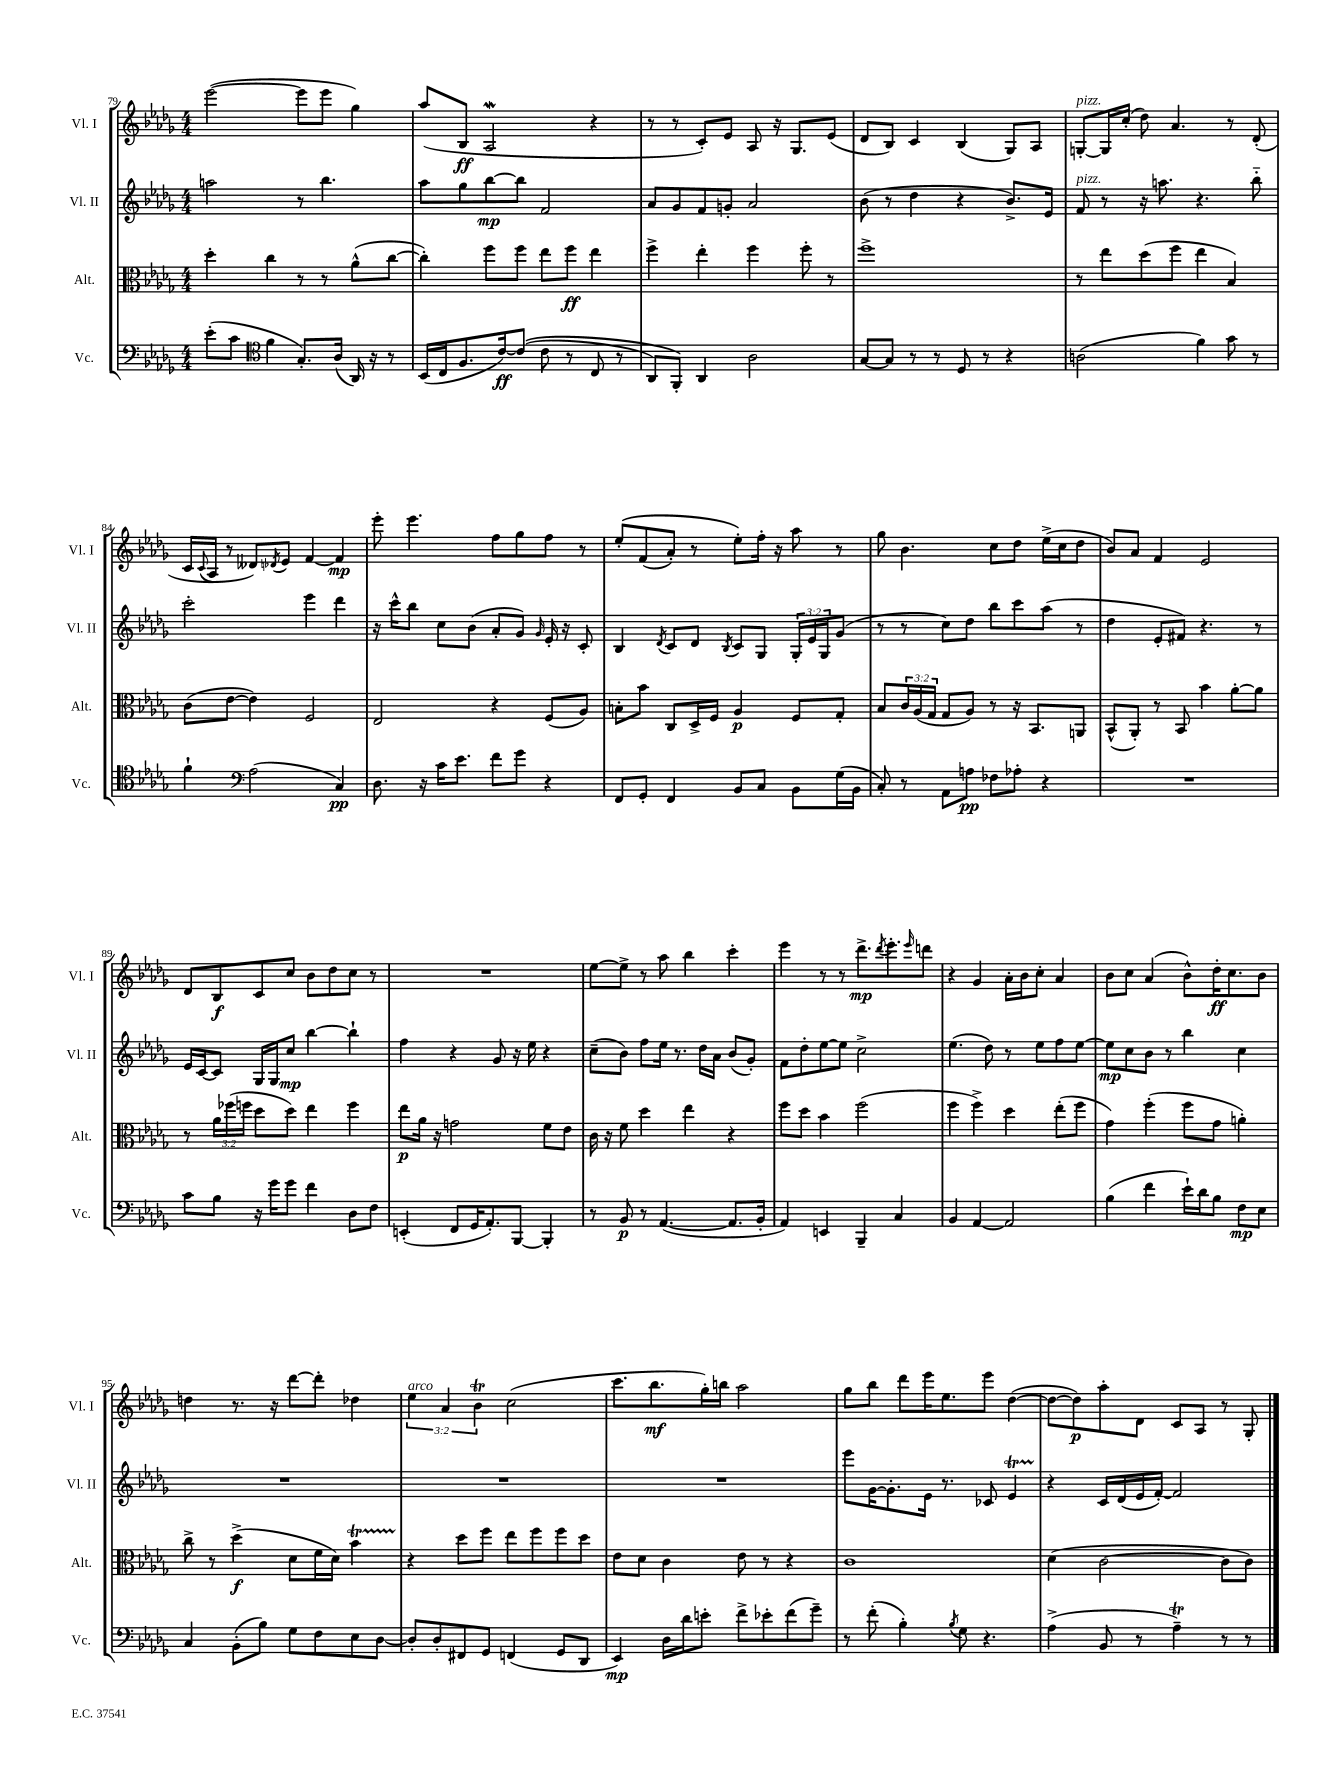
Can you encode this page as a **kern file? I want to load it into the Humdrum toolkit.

**kern	**dynam	**kern	**dynam	**kern	**dynam	**kern	**dynam
*part4	*part4	*part3	*part3	*part2	*part2	*part1	*part1
*staff4	*staff4	*staff3	*staff3	*staff2	*staff2	*staff1	*staff1
*I"Vc.	*	*I"Alt.	*	*I"Vl. II	*	*I"Vl. I	*
*I'Vc.	*	*I'Alt.	*	*I'Vl. II	*	*I'Vl. I	*
*clefF4	*	*clefC3	*	*clefG2	*	*clefG2	*
*k[b-e-a-d-g-]	*	*k[b-e-a-d-g-]	*	*k[b-e-a-d-g-]	*	*k[b-e-a-d-g-]	*
*M4/4	*	*M4/4	*	*M4/4	*	*M4/4	*
=79	=79	=79	=79	=79	=79	=79	=79
(8e-'\L	.	4dd-'\	.	2aan\	.	([2eee-\	.
8c\J	.	.	.	.	.	.	.
*clefC4	*	*	*	*	*	*	*
4f\	.	4cc\	.	.	.	.	.
8.G-'/L)	.	8r	.	8r	.	8eee-\L]	.
.	.	8r	.	4.bb-\	.	8eee-\J	.
(16A-/Jk	.	.	.	.	.	.	.
16AA-/)	.	(8a-^^\L	.	.	.	4gg-\)	.
16r	.	.	.	.	.	.	.
8r	.	[8cc\J	.	.	.	.	.
=80	=80	=80	=80	=80	=80	=80	=80
(16BB-/LL	.	4cc'\])	.	8aa-\L	.	(8aa-/L	.
16C/J	.	.	.	.	.	.	.
8.F/	.	.	.	8gg-\	.	8B-/J	ff
.	.	8ff\L	.	[8bb-\	mp	2A-W/	.
[16c/k)	ff	.	.	.	.	.	.
((8c/J]	.	8ff\J	.	8bb-\J]	.	.	.
8c\	.	8ee-\L	.	2f/	.	.	.
8r	.	8ff\J	ff	.	.	.	.
8C/	.	4ee-\	.	.	.	4r	.
8r	.	.	.	.	.	.	.
=81	=81	=81	=81	=81	=81	=81	=81
8AA-/L)	.	4ff^\	.	8a-/L	.	8r	.
8FF'/J)	.	.	.	8g-/	.	8r	.
4AA-/	.	4ee-'\	.	8f/	.	8c'/L)	.
.	.	.	.	8gn'/J	.	8e-/J	.
2A-\	.	4ff\	.	2a-/	.	8A-/	.
.	.	.	.	.	.	16r	.
.	.	.	.	.	.	8.G-/L	.
.	.	8ff'\	.	.	.	.	.
.	.	8r	.	.	.	(8e-/J	.
=82	=82	=82	=82	=82	=82	=82	=82
[8G-/L	.	1ff^	.	(8b-\	.	8d-/L	.
8G-/J]	.	.	.	8r	.	8B-/J)	.
8r	.	.	.	4dd-\	.	4c/	.
8r	.	.	.	.	.	.	.
8D-/	.	.	.	4r	.	(4B-/	.
8r	.	.	.	.	.	.	.
4r	.	.	.	8.b-^/L)	.	8G-/L)	.
.	.	.	.	.	.	8A-/J	.
.	.	.	.	16e-/Jk	.	.	.
=83	=83	=83	=83	=83	=83	=83	=83
!	!	!	!	!	!	!LO:TX:a:i:t=pizz.	!
!	!	!	!	!LO:TX:a:i:t=pizz.	!	!	!
(2An\	.	8r	.	8f/	.	[8Gn'/L	.
.	.	8ee-\L	.	8r	.	16G/L]	.
.	.	.	.	.	.	(16cc'/JJ	.
.	.	(8dd-\	.	16r	.	8dd-\)	.
.	.	.	.	8.aan\	.	.	.
.	.	8ff\J	.	.	.	4.a-/	.
4f\)	.	4ee-\	.	4.r	.	.	.
8g-\	.	4B-/)	.	.	.	8r	.
8r	.	.	.	8bb-\	.	(8d-'/	.
!!LO:LB:g=z
=84	=84	=84	=84	=84	=84	=84	=84
4f`\	.	(8c\L	.	2ccc'\	.	16c/LL	.
.	.	.	.	.	.	8qqc/	.
.	.	.	.	.	.	16A-/JJ	.
.	.	[8e-\J	.	.	.	8r	.
*clefF4	*	*	*	*	*	*	*
(2A-\	.	4e-\])	.	.	.	8d--X/L)	.
.	.	.	.	.	.	8qd-X/	.
.	.	.	.	.	.	8e-/J	.
.	.	2F/	.	4eee-\	.	[4f/	.
4C/)	pp	.	.	4ddd-\	.	4f/]	mp
=85	=85	=85	=85	=85	=85	=85	=85
8.D-\	.	2E-/	.	16r	.	8eee-'\	.
.	.	.	.	16ccc^^\KL	.	.	.
.	.	.	.	8bb-\J	.	4.eee-\	.
16r	.	.	.	.	.	.	.
16c\KL	.	.	.	8cc\L	.	.	.
8.e-\J	.	.	.	.	.	.	.
.	.	.	.	(8b-\J	.	.	.
8f\L	.	4r	.	8a-'/L	.	8ff\L	.
8g-\J	.	.	.	8g-/J)	.	8gg-\	.
.	.	.	.	16qqg-/	.	.	.
4r	.	(8F/L	.	16e-'/	.	8ff\J	.
.	.	.	.	16r	.	.	.
.	.	8A-/J)	.	8c'/	.	8r	.
=86	=86	=86	=86	=86	=86	=86	=86
8FF/L	.	8Bn'\L	.	4B-/	.	(8ee-'/L	.
8GG-'/J	.	8b-\J	.	.	.	(8f/	.
.	.	.	.	8qd-/	.	.	.
4FF/	.	8C/L	.	8c/L	.	8a-'/J)	.
.	.	16D-^/L	.	8d-/J	.	8r	.
.	.	16F/JJ	.	.	.	.	.
.	.	.	.	8qB-/	.	.	.
8BB-/L	.	4A-/	p	8c/L	.	8ee-'\L)	.
8C/J	.	.	.	8G-/J	.	16ff'\Jk	.
.	.	.	.	.	.	16r	.
8BB-\L	.	8F/L	.	24G-'/LL	.	8aa-\	.
.	.	.	.	24e-/	.	.	.
.	.	.	.	24G-/J	.	.	.
(16G-\L	.	8G-'/J	.	(8g-/J	.	8r	.
16BB-\JJ	.	.	.	.	.	.	.
=87	=87	=87	=87	=87	=87	=87	=87
8C'/)	.	8B-/L	.	8r	.	8gg-\	.
8r	.	24c/L	.	8r	.	4.b-\	.
.	.	(24A-/	.	.	.	.	.
.	.	24G-/JJ	.	.	.	.	.
8AA-\L	.	8G-/L	.	8cc\L)	.	.	.
8An\J	pp	8A-/J)	.	8dd-\J	.	.	.
8F-X\L	.	8r	.	8bb-\L	.	8cc\L	.
8A-X'\J	.	16r	.	8ccc\	.	8dd-\J	.
.	.	8.BB-/L	.	.	.	.	.
4r	.	.	.	(8aa-\J	.	(16ee-^\LL	.
.	.	.	.	.	.	16cc\J	.
.	.	8AAn/J	.	8r	.	8dd-\J	.
=88	=88	=88	=88	=88	=88	=88	=88
1r	.	(8BB-^^/L	.	4dd-\	.	8b-/L)	.
.	.	8AA-'/J)	.	.	.	8a-/J	.
.	.	8r	.	8e-'/L	.	4f/	.
.	.	8BB-/	.	8f#X/J)	.	.	.
.	.	4b-\	.	4.r	.	2e-/	.
.	.	[8a-'\L	.	.	.	.	.
.	.	8a-\J]	.	8r	.	.	.
!!LO:LB:g=z
=89	=89	=89	=89	=89	=89	=89	=89
8c\L	.	8r	.	16e-/LL	.	8d-/L	.
.	.	.	.	[16c/J	.	.	.
8B-\J	.	24a-\LL	.	8c/J]	.	8B-/	f
.	.	(24ff-X\	.	.	.	.	.
.	.	24ffn\JJ	.	.	.	.	.
16r	.	8dd-\L	.	16G-/LL	.	8c/	.
16g-\KL	.	.	.	16G-/J	.	.	.
8g-\J	.	8dd-\J)	.	8cc/J	mp	8cc/J	.
4f\	.	4ee-\	.	[4bb-\	.	8b-\L	.
.	.	.	.	.	.	8dd-\	.
8D-\L	.	4ff\	.	4bb-`\]	.	8cc\J	.
8F\J	.	.	.	.	.	8r	.
=90	=90	=90	=90	=90	=90	=90	=90
(4EEn'/	.	8ee-\L	p	4ff\	.	1r	.
.	.	16a-\Jk	.	.	.	.	.
.	.	16r	.	.	.	.	.
8FF/L	.	2gn\	.	4r	.	.	.
16GG-/K	.	.	.	.	.	.	.
8.AA-'/)	.	.	.	.	.	.	.
.	.	.	.	8g-/	.	.	.
[8BBB-/J	.	.	.	16r	.	.	.
.	.	.	.	16ee-\	.	.	.
4BBB-'/]	.	8f\L	.	4r	.	.	.
.	.	8e-\J	.	.	.	.	.
=91	=91	=91	=91	=91	=91	=91	=91
8r	.	16c\	.	(8cc~\L	.	[8ee-\L	.
.	.	16r	.	.	.	.	.
8BB-/	p	8f\	.	8b-\J)	.	8ee-^\J]	.
8r	.	4dd-\	.	8ff\L	.	8r	.
([4.AA-/	.	.	.	16ee-\Jk	.	8aa-\	.
.	.	.	.	8.r	.	.	.
.	.	4ee-\	.	.	.	4bb-\	.
.	.	.	.	16dd-\LL	.	.	.
.	.	.	.	16a-\JJ	.	.	.
8.AA-/L]	.	4r	.	(8b-/L	.	4ccc'\	.
.	.	.	.	8g-'/J)	.	.	.
16BB-'/Jk	.	.	.	.	.	.	.
=92	=92	=92	=92	=92	=92	=92	=92
4AA-/)	.	8ff\L	.	8f\L	.	4eee-\	.
.	.	8dd-\J	.	8dd-'\	.	.	.
4EEn/	.	4b-\	.	[8ee-\	.	8r	.
.	.	.	.	8ee-\J]	.	8r	.
4BBB-~/	.	(2ff\	.	2cc^\	.	8.ddd-^\L	mp
.	.	.	.	.	.	8qddd-/	.
.	.	.	.	.	.	8.eee-'\	.
4C/	.	.	.	.	.	.	.
.	.	.	.	.	.	16qqeee-/	.
.	.	.	.	.	.	8dddn\J	.
=93	=93	=93	=93	=93	=93	=93	=93
4BB-/	.	4ff\	.	(4.ee-\	.	4r	.
[4AA-/	.	4ff^\)	.	.	.	4g-/	.
.	.	.	.	8dd-\)	.	.	.
2AA-/]	.	4dd-\	.	8r	.	16a-'\LL	.
.	.	.	.	.	.	16b-\J	.
.	.	.	.	8ee-\L	.	8cc'\J	.
.	.	(8ee-'\L	.	8ff\	.	4a-/	.
.	.	8ff\J	.	[8ee-\J	.	.	.
=94	=94	=94	=94	=94	=94	=94	=94
(4B-\	.	4g-\)	.	8ee-\L]	mp	8b-\L	.
.	.	.	.	8cc\	.	8cc\J	.
4f\	.	(4ff'\	.	8b-\J	.	(4a-/	.
.	.	.	.	8r	.	.	.
16e-`\LL)	.	8ff\L	.	4bb-\	.	8b-^^\L)	.
16d-\J	.	.	.	.	.	.	.
8B-\J	.	8g-\J	.	.	.	16dd-'\K	ff
.	.	.	.	.	.	8.cc\	.
8F\L	mp	4an'\)	.	4cc\	.	.	.
8E-\J	.	.	.	.	.	8b-\J	.
!!LO:LB:g=z
=95	=95	=95	=95	=95	=95	=95	=95
4C/	.	8cc^\	.	1r	.	4ddn\	.
.	.	8r	.	.	.	.	.
(8BB-'\L	.	(4dd-^\	f	.	.	8.r	.
8B-\J)	.	.	.	.	.	.	.
.	.	.	.	.	.	16r	.
8G-\L	.	8d-\L	.	.	.	[8ddd-\L	.
8F\	.	16f\L	.	.	.	8ddd-'\J]	.
.	.	16d-\JJ)	.	.	.	.	.
8E-\	.	4b-T\	.	.	.	4dd-X\	.
[8D-\J	.	.	.	.	.	.	.
=96	=96	=96	=96	=96	=96	=96	=96
!	!	!	!	!	!	!LO:TX:a:i:t=arco	!
8D-'/L]	.	4r	.	1r	.	6ee-\	.
8D-'/	.	.	.	.	.	.	.
.	.	.	.	.	.	6a-/	.
8FF#X/	.	8dd-\L	.	.	.	.	.
.	.	.	.	.	.	6b-T\	.
8GG-/J	.	8ff\J	.	.	.	.	.
(4FFn/	.	8ee-\L	.	.	.	(2cc\	.
.	.	8ff\	.	.	.	.	.
8GG-/L	.	8ff\	.	.	.	.	.
8DD-/J	.	8dd-\J	.	.	.	.	.
=97	=97	=97	=97	=97	=97	=97	=97
4EE-/)	mp	8e-\L	.	1r	.	8.ccc\L	.
.	.	8d-\J	.	.	.	.	.
.	.	.	.	.	.	8.bb-\	mf
16D-\LL	.	4c\	.	.	.	.	.
16d-\J	.	.	.	.	.	.	.
8en'\J	.	.	.	.	.	16gg-'\L)	.
.	.	.	.	.	.	16bbn\JJ	.
8f^\L	.	8e-\	.	.	.	2aa-\	.
8e-X'\	.	8r	.	.	.	.	.
(8f\	.	4r	.	.	.	.	.
8g-~\J)	.	.	.	.	.	.	.
=98	=98	=98	=98	=98	=98	=98	=98
8r	.	1c	.	8eee-\L	.	8gg-\L	.
(8f'\	.	.	.	[16g-\K	.	8bb-\J	.
.	.	.	.	8.g-'\]	.	.	.
4B-'\)	.	.	.	.	.	8ddd-\L	.
.	.	.	.	16e-\Jk	.	16eee-\K	.
.	.	.	.	8.r	.	8.ee-\	.
8qB-/	.	.	.	.	.	.	.
8G-\	.	.	.	.	.	.	.
4.r	.	.	.	8c-X/	.	8eee-\J	.
.	.	.	.	4e-T/	.	([4dd-\	.
=99	=99	=99	=99	=99	=99	=99	=99
(4A-^\	.	(4d-\	.	4r	.	8dd-\L_	.
.	.	.	.	.	.	8dd-\])	p
8BB-/	.	[2c\	.	16c/LL	.	8aa-'\	.
.	.	.	.	(16d-/	.	.	.
8r	.	.	.	16e-/	.	8d-\J	.
.	.	.	.	[16f'/JJ)	.	.	.
4A-T~\)	.	.	.	2f/]	.	8c/L	.
.	.	.	.	.	.	8A-/J	.
8r	.	8c\L]	.	.	.	8r	.
8r	.	8c\J)	.	.	.	8G-'/	.
==	==	==	==	==	==	==	==
*-	*-	*-	*-	*-	*-	*-	*-
